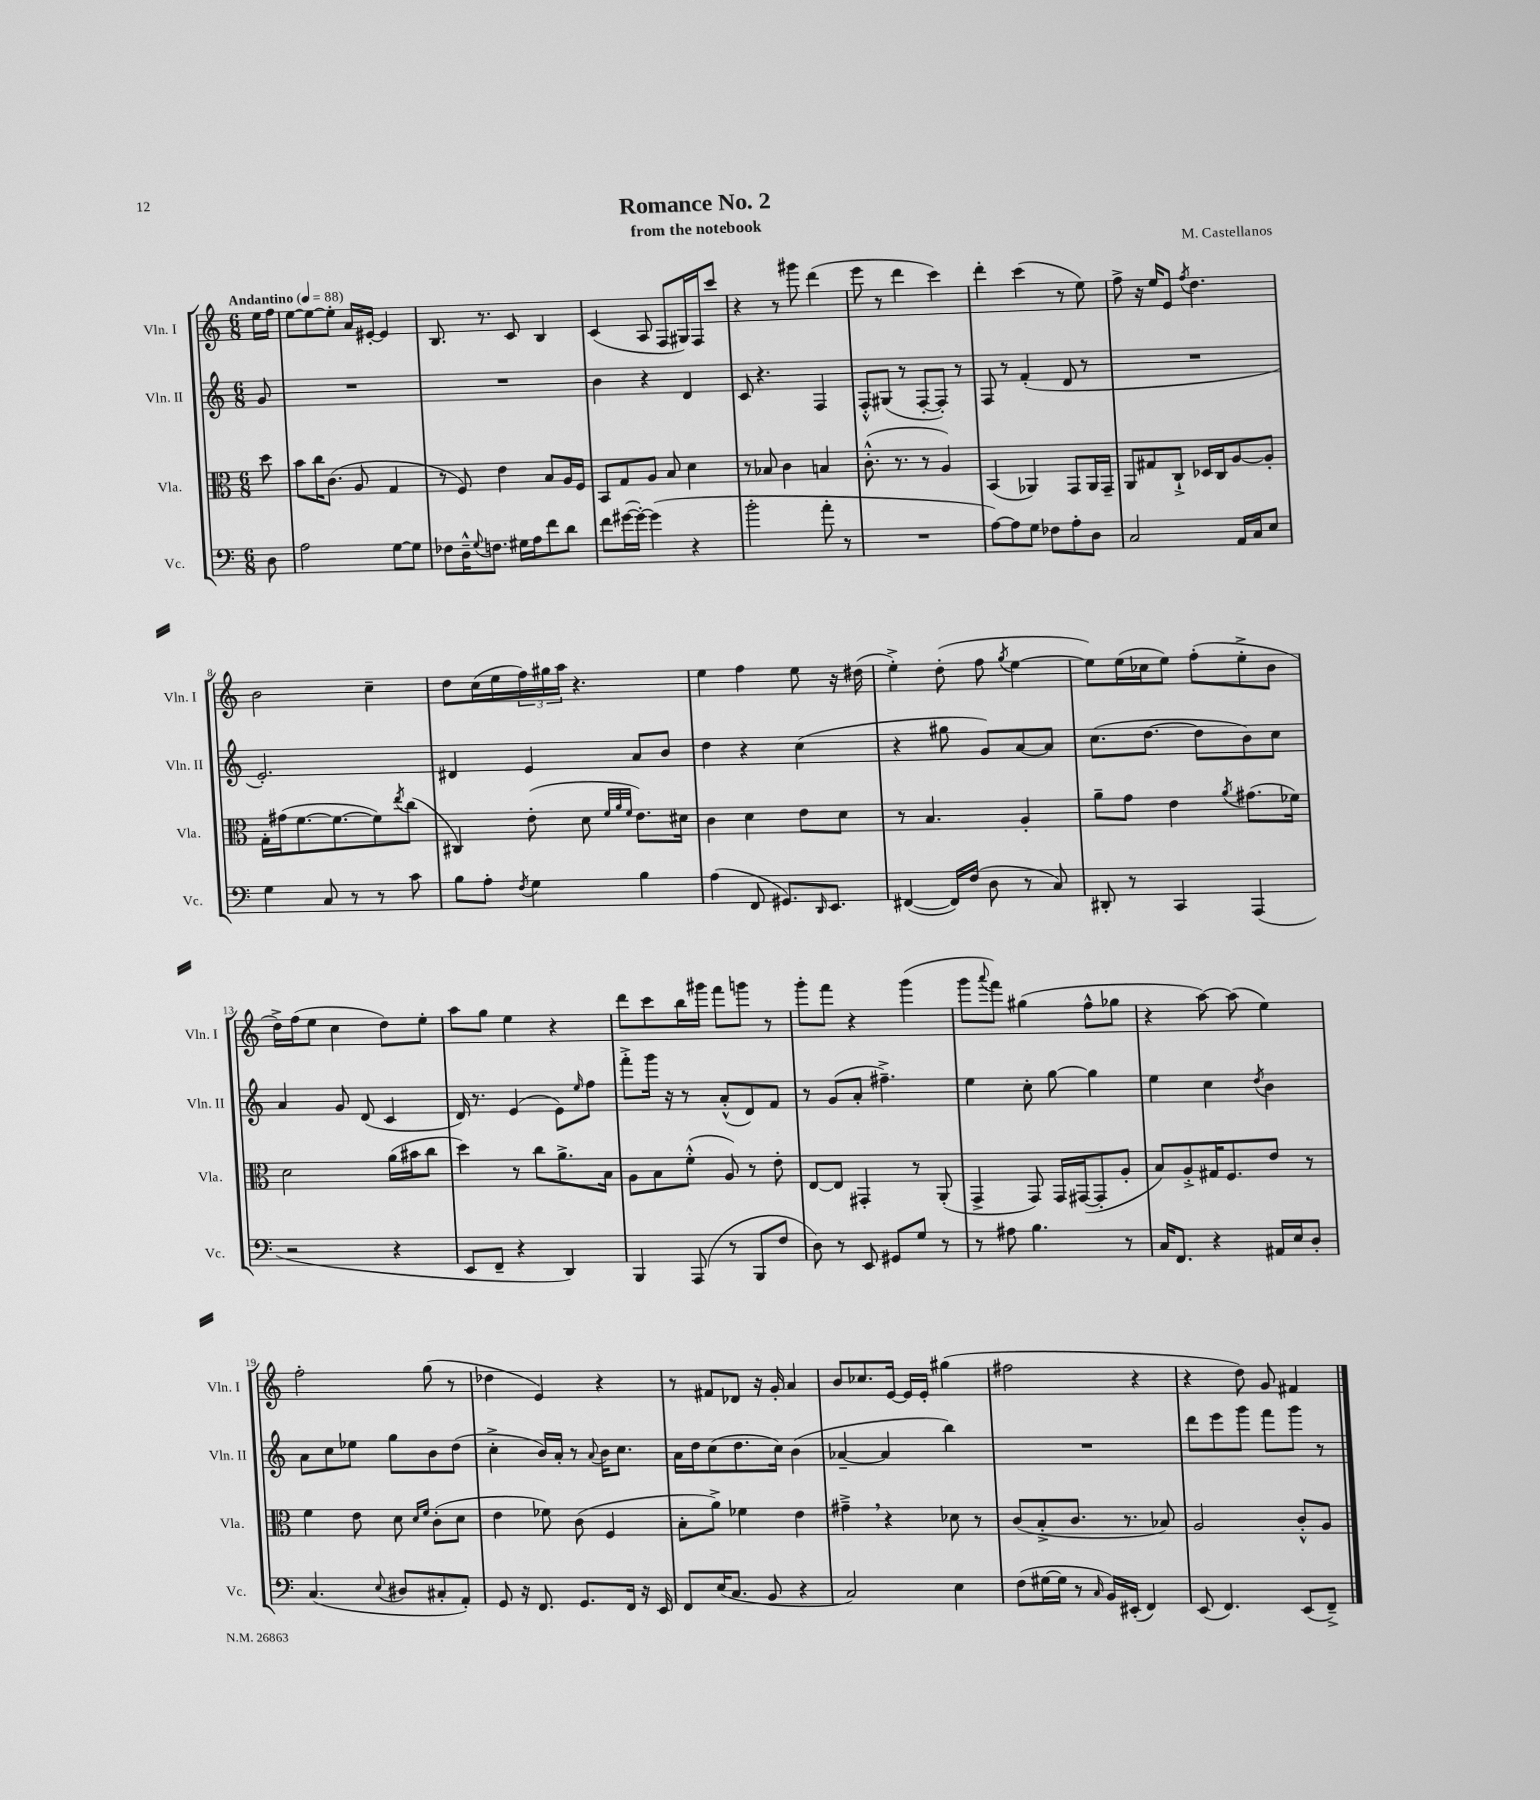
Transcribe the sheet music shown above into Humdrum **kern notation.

**kern	**kern	**kern	**kern
*staff4	*staff3	*staff2	*staff1
*clefF4	*clefC3	*clefG2	*clefG2
*k[]	*k[]	*k[]	*k[]
*M6/8	*M6/8	*M6/8	*M6/8
*MM88	*MM88	*MM88	*MM88
8D	8dd	8g	16ee
.	.	.	16ff
=	=	=	=
2A	8b	2.r	[8ee
.	16cc	.	8ee_
.	(8.c	.	.
.	.	.	8ee']
.	8A	.	16a
.	.	.	[16e#'
[8G	4G	.	4e#]
8G]	.	.	.
=	=	=	=
8F-	8r	2.r	8.B
16D~^^	8F)	.	.
8qqG	.	.	.
8.F	.	.	8.r
.	4e	.	.
16G#	.	.	8c
16A	.	.	.
8f	8B	.	4B
8d	16A	.	.
.	16F	.	.
=	=	=	=
8f	8BB	4b	(4c
([16g#	8G	.	.
16g#'_)	.	.	.
(4g#]	8A	4r	8A
.	8B	.	8F
4r	4d	4d	16G#)
.	.	.	16F
.	.	.	8ccc
=	=	=	=
2b'	8r	8c	4r
.	8B-	4.r	.
.	4c	.	8r
.	.	.	8ggg#
8a'	4B	4F	(4ddd
8r	.	.	.
=	=	=	=
2.r	(8.c'^^	8F'^^	8eee
.	.	(8G#	8r
.	8.r	.	.
.	.	8r	4ddd
.	8r	[8F'	.
.	4A)	8F'])	4ccc)
.	.	8r	.
=	=	=	=
[8A)	(4BB	8F	4ddd'
8A]	.	8r	.
8G	4AA-)	(4f'	(4ccc
8F-	.	.	.
8A'	8GG	8d	8r
8D	16AA-	8r	8ee)
.	16GG~	.	.
=	=	=	=
2C	8AA	2.r	8ff^
.	8G#	.	16r
.	.	.	16ee
.	8C`^	.	8e
.	.	.	8qff
.	16D-	.	4.dd
.	16C	.	.
16AA	[8A	.	.
16C	.	.	.
8E	8A']	.	.
=	=	=	=
4G	16G'	2.e')	2b
.	(16g#	.	.
.	[8.f	.	.
8C	.	.	.
.	8.f_	.	.
8r	.	.	.
8r	8f])	.	4cc~
.	8qee	.	.
8c	(8cc	.	.
=	=	=	=
8B	4C#)	4d#	8dd
8A'	.	.	(16cc
.	.	.	16ee
8qF	.	.	.
4G	(8e'	4e	24ff)
.	.	.	24gg#
.	.	.	24aa
.	8d	.	4.r
.	32qqf	.	.
.	32qqa	.	.
.	32qqf	.	.
4B	8.e)	8a	.
.	.	8b	.
.	16d#	.	.
=	=	=	=
(4A	4c	4dd	4ee
8FF	4d	4r	4ff
8.GG#)	.	.	.
.	8e	(4cc	8ee
16qqDD	.	.	.
8.EE	.	.	.
.	8d	.	16r
.	.	.	(16dd#
=	=	=	=
([4FF#	8r	4r	4ee'^)
.	4.B	.	.
16FF#])	.	8gg#	(8dd'
(16F	.	.	.
8D	.	8g)	8ff
.	.	.	8qgg
8r	4A'	[8a	[4ee
8C)	.	8a]	.
=	=	=	=
8DD#'	8a~	(8.cc	8ee])
8r	8g	.	(16ee
.	.	[8.dd	16cc-
4CC	4e	.	8ee)
.	.	8dd]	(8ff'
.	8qa	.	.
(4AAA	(8.g#	8b)	8ee'^
.	.	8cc	8b
.	16f-)	.	.
=	=	=	=
2r	2d	4a	16dd^)
.	.	.	(16ff
.	.	.	8ee
.	.	8g	4cc
.	.	(8d	.
4r	(16a	4c	8dd)
.	16b#	.	.
.	8cc	.	8ee'
=	=	=	=
8EE	4dd)	16d)	8aa
.	.	8.r	.
8FF~	.	.	8gg
4r	8r	(4e	4ee
.	8cc	.	.
4DD)	8.a^	8e)	4r
.	.	16qqee	.
.	.	8ff	.
.	16B	.	.
=	=	=	=
4BBB	8A	8fff'^	8ddd
.	8B	16ggg	8ccc
.	.	16r	.
(8AAA	(8f'^^	8r	16bb
.	.	.	16ggg#
8r	8A)	(8a'^^	8fff
8BBB	8r	8d)	8ggg
8F	8e'	8f	8r
=	=	=	=
8D)	[8E	8r	8ggg'
8r	8E]	(8g	8fff
8EE	4GG#'	8a'	4r
8GG#	.	4.ff#~^)	.
8G	8r	.	(4ggg
8r	(8AA'	.	.
=	=	=	=
8r	4GG^	4ee	8ggg
.	.	.	8qqaaa
8A#	.	.	8fff)
4.B	8GG)	8cc'	(4gg#
.	16GG	[8gg	.
.	([16GG#	.	.
.	8GG#']	4gg]	8ff^^
8r	8A'	.	8gg-
=	=	=	=
16C	8B)	4ee	4r
8.FF	.	.	.
.	8A'^	.	.
4r	16G#	4cc	[8aa)
.	8.F	.	.
.	.	.	(8aa]
.	.	8qdd	.
16AA#	8e	4b	4ee)
16E	.	.	.
8D'	8r	.	.
=	=	=	=
(4.C	4f	8a	2ff'
.	.	8cc	.
.	8e	8ee-	.
8qqE	.	.	.
8D#	8d	8gg	.
.	16qqd	.	.
.	16qqf	.	.
8C#'	(8c'	8b	(8gg
8AA')	8d	(8dd	8r
=	=	=	=
8GG	4e	4cc'^	4dd-
16r	.	.	.
8.FF	.	.	.
.	8f-)	16b)	4e)
.	.	16a'	.
8.GG	(8c	8r	.
.	.	8qqa	.
.	4F	16b	4r
16FF	.	8.cc	.
16r	.	.	.
16EE	.	.	.
=	=	=	=
8FF	8B'	16a	8r
.	.	16dd	.
(16E	8a^)	(8cc	8f#
8.C	.	.	.
.	4f-	8.dd	8d-
8BB	.	.	16r
.	.	16cc)	16g'
4r	4e	(4b	4a
=	=	=	=
2C)	4g#~^	[4a-~	8b
.	.	.	8.cc-
.	4r	4a-]	.
.	.	.	[16e
.	.	.	16e]
.	.	.	16e'
4E	8d-	4bb)	(4gg#
.	8r	.	.
=	=	=	=
(8F	(8c	2.r	2ff#
[16G#	8B'^	.	.
16G#]	.	.	.
8r	8.c	.	.
16qqC	.	.	.
16BB)	.	.	.
(16EE#'	8.r	.	.
4FF)	.	.	4r
.	8B-)	.	.
=	=	=	=
(8EE	2A	8ddd	4r
4.FF)	.	8eee	.
.	.	8ggg	8dd)
.	.	8fff	8g
(8EE	8c'^^	8ggg	4f#
8FF~^)	8A	8r	.
==	==	==	==
*-	*-	*-	*-
